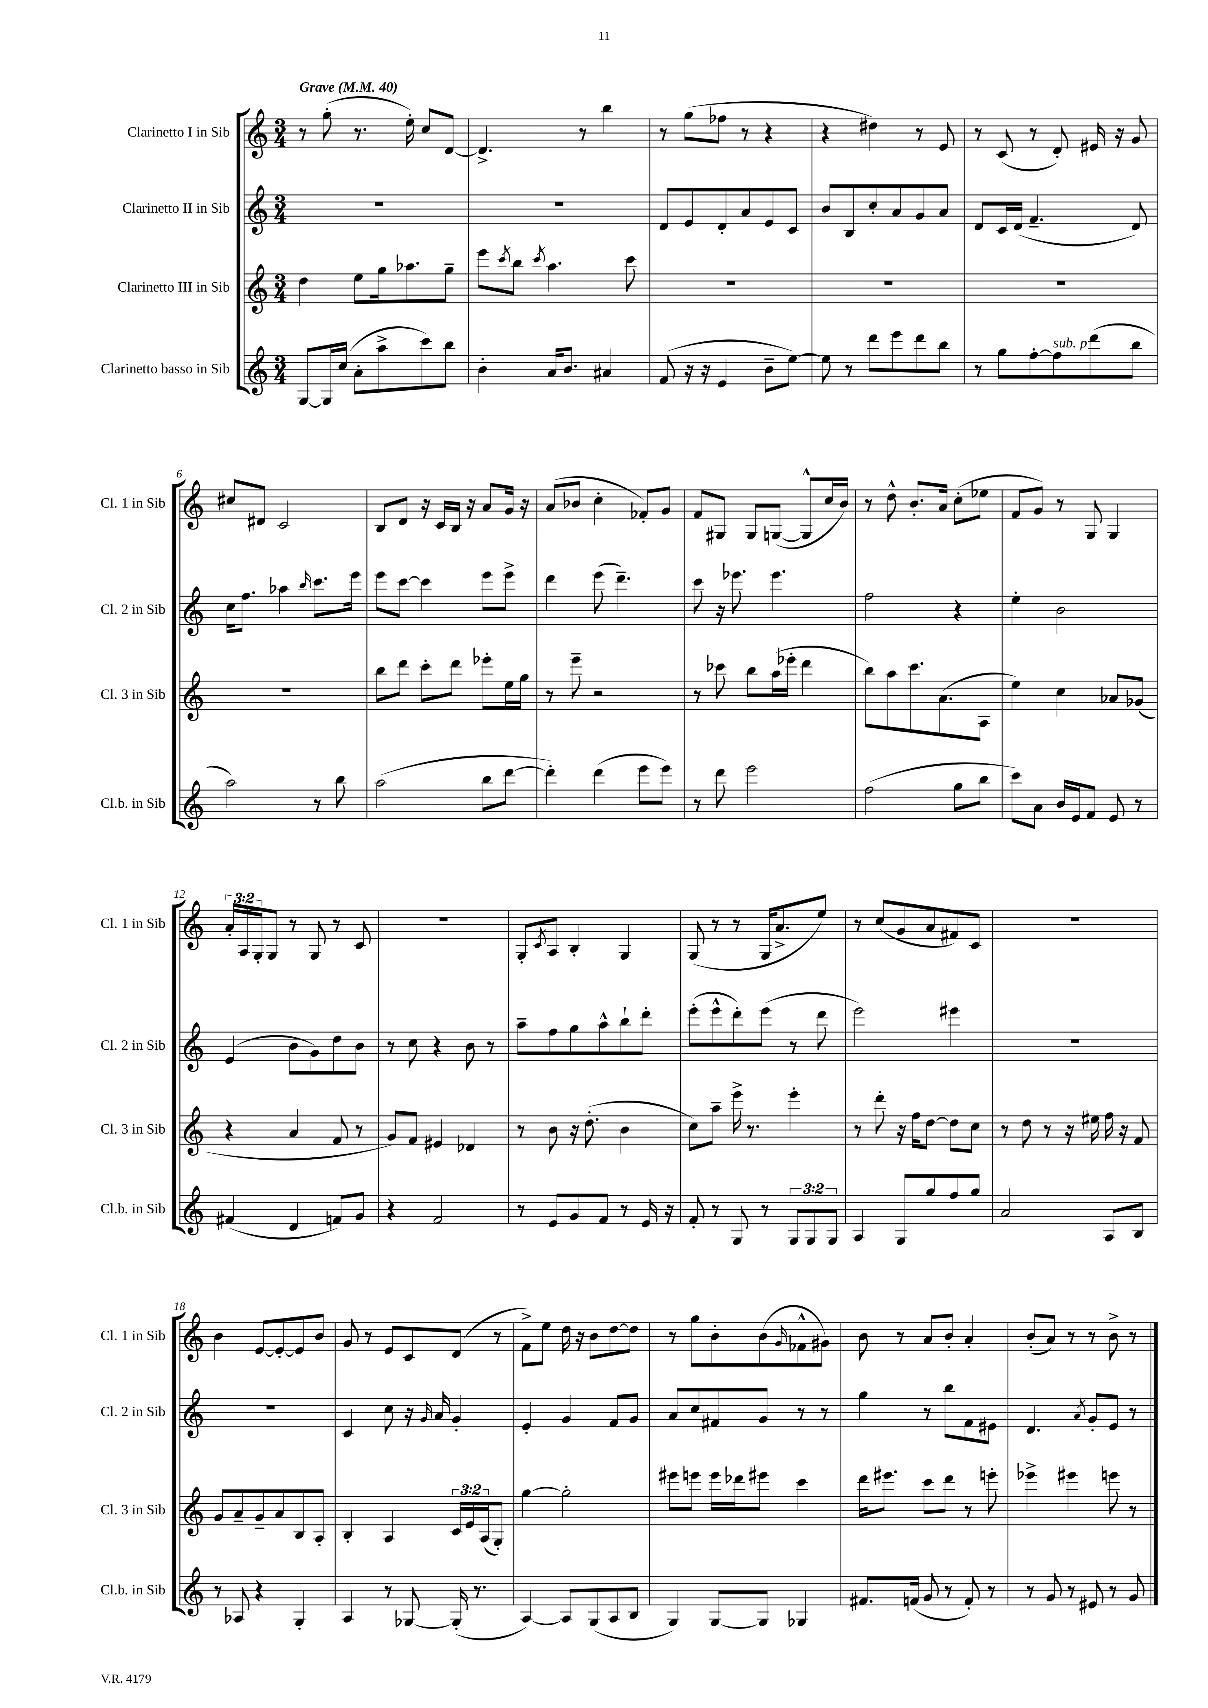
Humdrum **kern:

**kern	**kern	**kern	**kern
*staff4	*staff3	*staff2	*staff1
*clefG2	*clefG2	*clefG2	*clefG2
*k[]	*k[]	*k[]	*k[]
*M3/4	*M3/4	*M3/4	*M3/4
*MM40	*MM40	*MM40	*MM40
[8G	4dd	2.r	8r
16G]	.	.	(8gg'
(16cc	.	.	.
8a'	8ee	.	8.r
8aa^	16gg	.	.
.	8.aa-	.	16ee')
8ccc)	.	.	8cc
8bb	8gg~	.	[8d
=	=	=	=
4b'	8eee	2.r	4.d^]
.	8qccc	.	.
.	8bb	.	.
.	8qccc	.	.
16a	4.aa	.	.
8.b	.	.	.
.	.	.	8r
4a#	.	.	4bb
.	8ccc	.	.
=	=	=	=
(8f	2.r	8d	8r
16r	.	8e	(8gg
16r	.	.	.
4e	.	8d'	8ff-
.	.	8a	8r
8b~	.	8e	4r
[8ee)	.	8c	.
=	=	=	=
8ee]	2.r	8b	4r
8r	.	8B	.
8ddd	.	8cc'	4dd#)
8eee	.	8a	.
8ddd	.	8g	8r
8bb	.	8a	8e
=	=	=	=
8r	2.r	8d	8r
8gg	.	16c	(8c
.	.	(16d	.
[8ff'	.	4.f~	8r
8ff]	.	.	8d')
(8ddd	.	.	16e#
.	.	.	16r
8bb	.	8d)	8g
=	=	=	=
2aa)	2.r	16cc	8cc#
.	.	8.ff	.
.	.	.	8d#
.	.	4aa-	2c
.	.	16qqbb	.
8r	.	8.ccc	.
8bb	.	.	.
.	.	16eee	.
=	=	=	=
(2aa	8bb	8eee	8B
.	8ddd	[8ccc	8d
.	8ccc'	4ccc]	16r
.	.	.	16c
.	8ddd	.	16B
.	.	.	16r
8bb	8eee-'	8eee	8a
[8ddd	16ee	8eee^	16g
.	16gg	.	16r
=	=	=	=
4ddd'])	8r	4ddd	(8a
.	8eee~	.	8b-
(4ddd	2r	(8eee	4cc'
.	.	4.ddd~)	.
8eee	.	.	8f-')
8eee)	.	.	8g
=	=	=	=
8r	8r	8ccc	8f
8ddd	8ccc-	16r	8G#
.	.	8.eee-	.
2eee	8bb	.	8G#
.	(16aa	4.eee-	([8G
.	16eee-'	.	.
.	4ddd	.	8G^^]
.	.	.	16cc
.	.	.	16b)
=	=	=	=
(2ff	8bb)	2ff	8r
.	8aa	.	8dd^^
.	8.ccc	.	8.b'
.	(8.a	.	16a
8gg	.	4r	(8cc'
8bb	8A	.	8ee-
=	=	=	=
8ccc)	4ee)	4ee'	8f
8a	.	.	8g)
16b	4cc	2b	8r
16e	.	.	.
8f	.	.	8G
8e	8a-	.	4G
8r	(8g-	.	.
=	=	=	=
(4f#	4r	(4e	24a'
.	.	.	24A
.	.	.	24G'
.	.	.	8G
4d	4a	8b	8r
.	.	8g)	8G
8f)	8f	8dd	8r
8g	8r	8b	8c
=	=	=	=
4r	8g)	8r	2.r
.	8f	8cc	.
2f	4e#	4r	.
.	4d-	8b	.
.	.	8r	.
=	=	=	=
8r	8r	8aa~	8G'
.	.	.	8qc
8e	8b	8ff	8A
8g	16r	8gg	4B'
.	(8.dd'	.	.
8f	.	8aa^^	.
8r	4b	8bb`	4G
16e	.	8ddd'	.
16r	.	.	.
=	=	=	=
8f'	8cc)	(8eee'	(8G
8r	8aa~	8eee^^	8r
8G	16eee^	8ddd')	8r
.	8.r	.	.
8r	.	(8eee	16G
.	.	.	8.a^
12G	4eee'	8r	.
12G	.	.	.
.	.	8ddd	8ee)
12G	.	.	.
=	=	=	=
4A	8r	2eee)	8r
.	8ddd'	.	(8cc
8G	16r	.	8g
.	16ff	.	.
8gg	[8dd	.	8a
8ff	8dd]	4eee#	8f#)
8gg	8cc	.	8c
=	=	=	=
2a	8r	2.r	2.r
.	8dd	.	.
.	8r	.	.
.	16r	.	.
.	16ee#	.	.
8A	16ff	.	.
.	16r	.	.
8B	8f	.	.
=	=	=	=
8r	8g	2.r	4b
8A-	8a~	.	.
4r	8g~	.	[8e
.	8a	.	8e'_
4G'	8B	.	8e]
.	8A'	.	8b
=	=	=	=
4A	4B'	4c	8g
.	.	.	8r
8r	4A	8cc	8e
[8G-	.	16r	8c
.	.	16qqg	.
.	.	16a	.
(16G-']	24c	4g'	(8d
.	24e	.	.
8.r	.	.	.
.	(24A	.	.
.	8G')	.	8r
=	=	=	=
[4A)	[4gg	4e'	8f^)
.	.	.	8ee
8A]	2gg']	4g	16dd
.	.	.	16r
(8G	.	.	8b
8A	.	8f	[8dd
8B	.	8g	8dd]
=	=	=	=
4G)	8eee#	8a	8r
.	8eee	8cc	8gg
[8G	16eee	8f#	8b'
.	16ddd-	.	.
8G]	8eee#	8g	(8b
.	.	.	16qqg
4G-	4ccc	8r	8f-^^
.	.	8r	8g#)
=	=	=	=
8.f#	16ddd	4gg	8b
.	8.eee#	.	.
.	.	.	8r
(16f	.	.	.
8g	8ccc	8r	8a
8r	8ddd	8bb	8b'
8f')	8r	8f	4a'
8r	8eee'	8e#	.
=	=	=	=
8r	4eee-^	4.d	(8b'
8g	.	.	8a)
8r	4eee#	.	8r
.	.	8qa	.
8e#	.	8g'	8r
8r	8eee	8e	8b^
8g	8r	8r	8r
==	==	==	==
*-	*-	*-	*-
